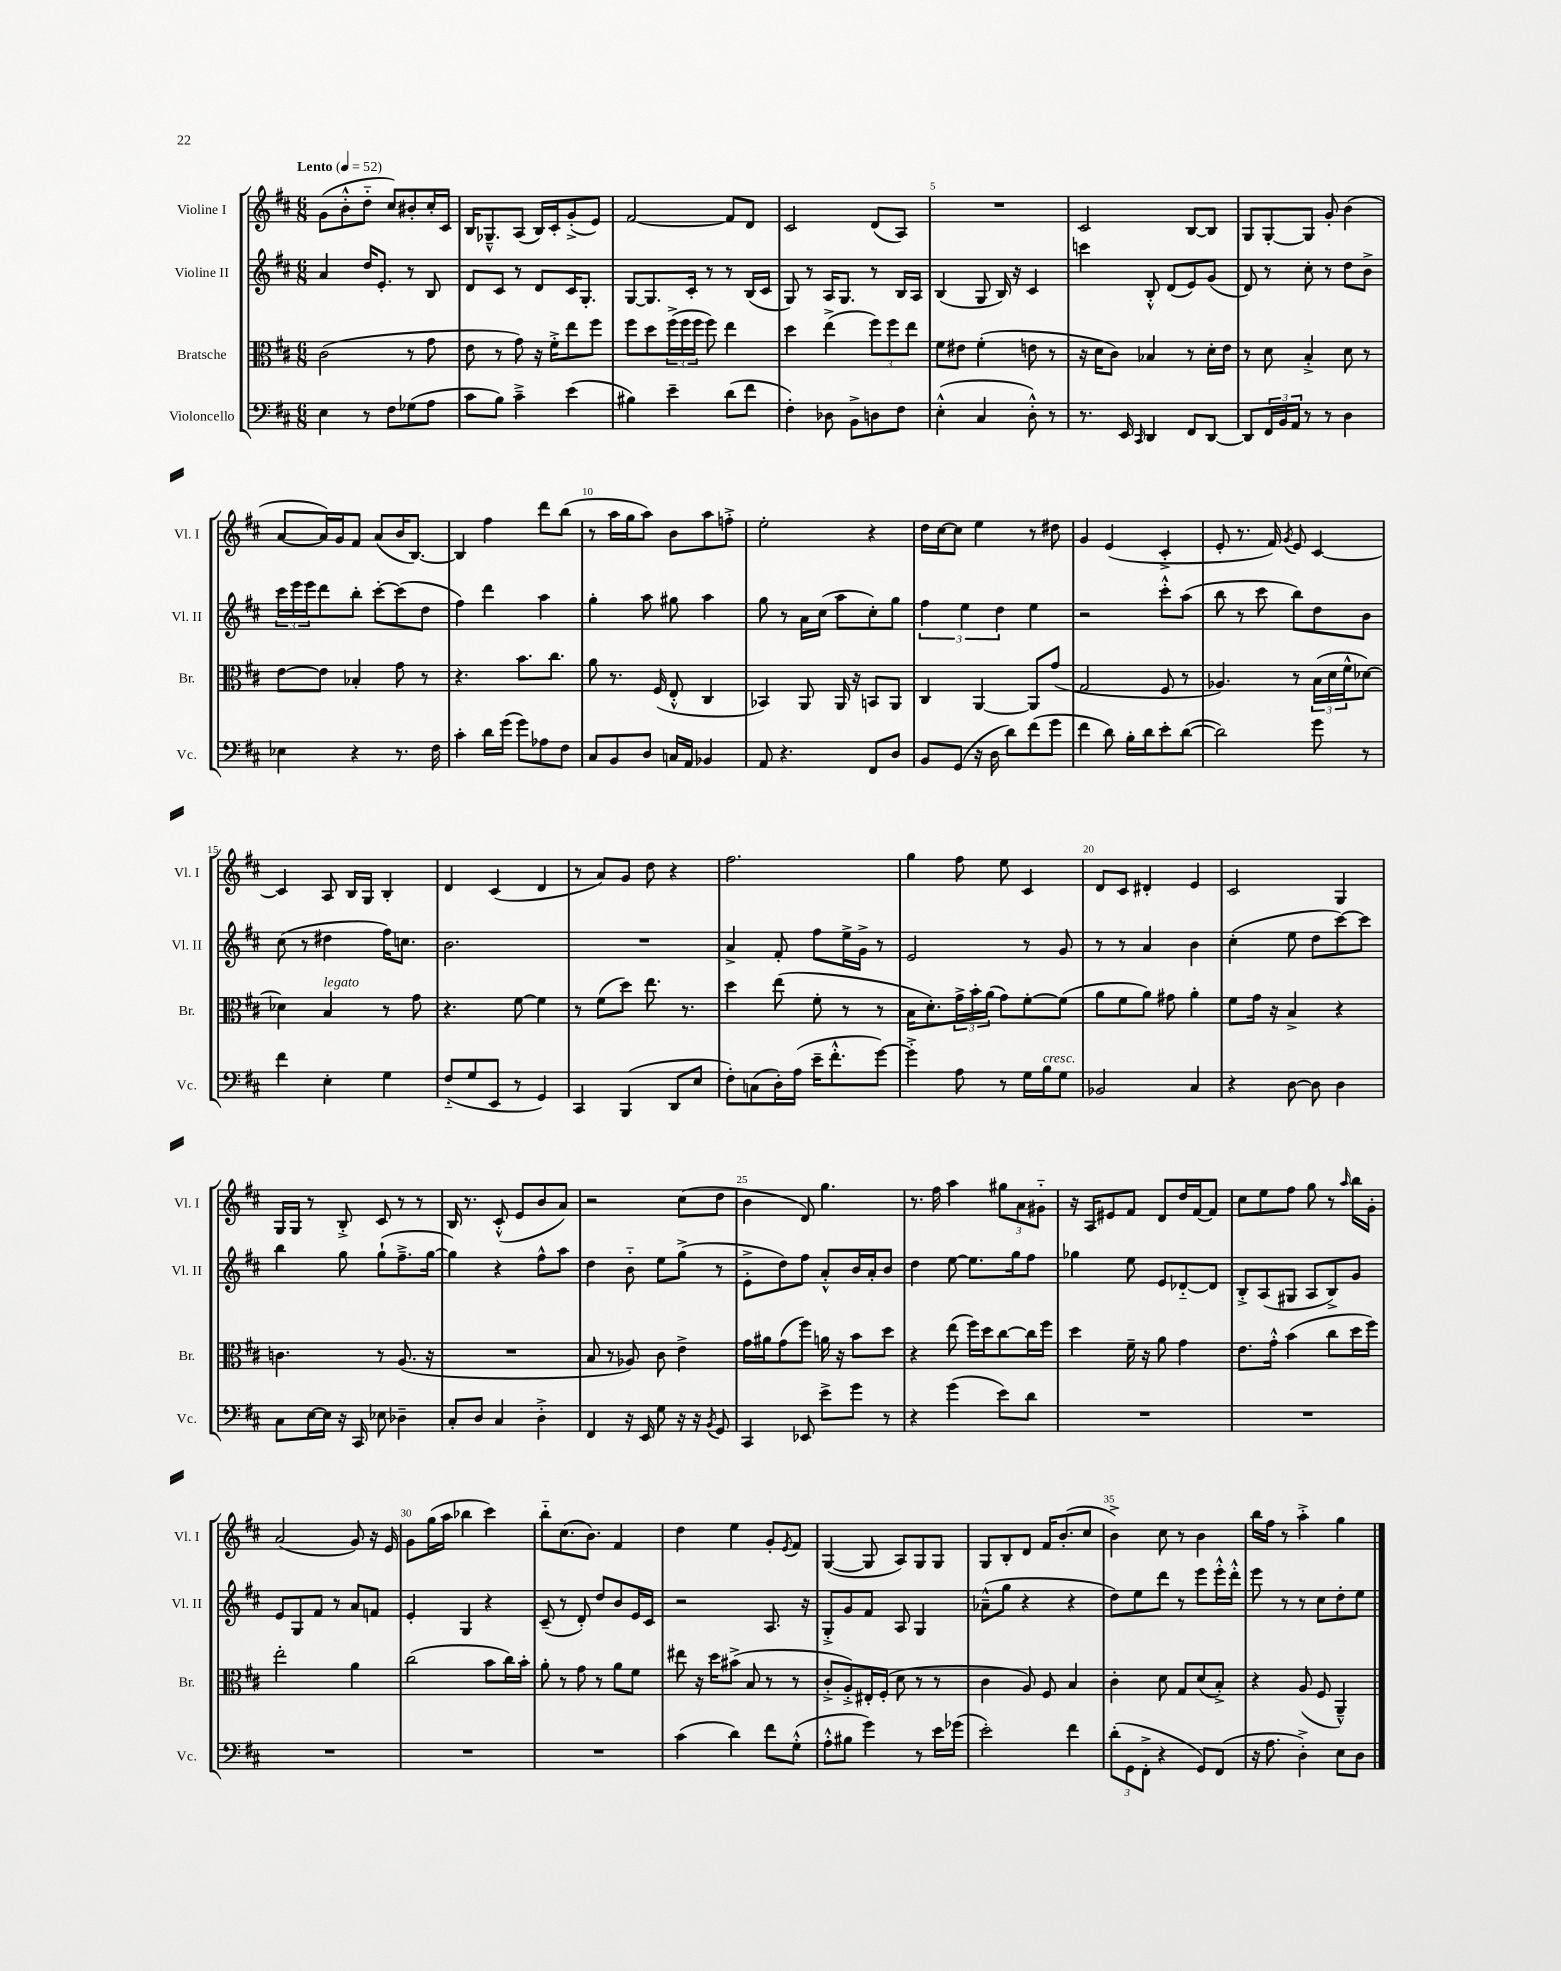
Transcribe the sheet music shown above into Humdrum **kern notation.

**kern	**kern	**kern	**kern
*part4	*part3	*part2	*part1
*staff4	*staff3	*staff2	*staff1
*I"Violoncello	*I"Bratsche	*I"Violine II	*I"Violine I
*I'Vc.	*I'Br.	*I'Vl. II	*I'Vl. I
*clefF4	*clefC3	*clefG2	*clefG2
*k[f#c#]	*k[f#c#]	*k[f#c#]	*k[f#c#]
*M6/8	*M6/8	*M6/8	*M6/8
*MM52	*MM52	*MM52	*MM52
=1	=1	=1	=1
!	!	!	!LO:TX:a:B:t=Lento
4E\	(2c#\	4a/	(8g\L
.	.	.	8b'^^\
8r	.	16dd/KL	8dd\J
.	.	8.e'/J	.
8F#\L	.	.	8cc#/L)
(8G-X\	8r	8r	8b#X'/
8A\J	8g\	8B/	16cc#'/L
.	.	.	16c#/JJ
=2	=2	=2	=2
8c#\L	8e\	8d/L	16B/KL
.	.	.	8.G-X~^^/
8B\J)	8r	8c#/J	.
4c#~^\	8g\)	8r	(8A/J
.	16r	8d/L	16B/LL)
.	16f#'^\KL	.	16c#'/J
(4e\	8ee\	16c#/K	(8g'^/
.	.	8.G'/J	.
.	8ff#\J	.	8e/J)
=3	=3	=3	=3
4B#X\)	8ff#\L	[8G/L	[2f#/
.	8dd\	8.G/]	.
4e~\	(24ff#^\L	.	.
.	24ff#\	.	.
.	.	16c#'/Jk	.
.	24ff#\JJ	.	.
.	8ff#\)	8r	.
(8d\L	4ee\	8r	8f#/L]
8f#\J	.	(16B/LL	8d/J
.	.	16c#/JJ	.
=4	=4	=4	=4
4F#'\)	4dd\	8G/)	2c#/
.	.	8r	.
8D-X\	(4ee^\	16A/KL	.
.	.	8.G/J	.
8BB^\L	.	.	.
8Dn\	12ff#\L)	8r	(8d/L
.	12ff#\	.	.
8F#\J	.	16B/LL	8A/J)
.	12ee\J	.	.
.	.	16A/JJ	.
=5	=5	=5	=5
(4E'^^\	8f#\L	(4B/	2.r
.	8e#X\J	.	.
4C#/	(4f#'\	8G/	.
.	.	16B/)	.
.	.	16r	.
8D'^^\)	8en\	4c#/	.
8r	8r	.	.
=6	=6	=6	=6
8.r	16r	4cccn\	2c#/
.	16d\KL	.	.
.	8c#\J)	.	.
16EE/	.	.	.
16qqCC#/	.	.	.
4DD/	4B-X/	8B'^^/	.
.	.	(8d/L	.
8FF#/L	8r	8e/)	[8B/L
[8DD/J	16d'\LL	(8g/J	8B/J]
.	16e\JJ	.	.
=7	=7	=7	=7
8DD/L]	8r	8d/)	8G/L
24FF#/L	8d\	8r	[8G'/
24BB/	.	.	.
24AA/JJ	.	.	.
8r	4B'^/	8cc#'\	8G/J]
8r	.	8r	8g'/
4D\	8d\	8dd\L	(4b\
.	8r	8b^\J	.
!!LO:LB:g=z
=8	=8	=8	=8
4E-X\	[8e\L	24ccc#\LL	[8a/L
.	.	24eee\	.
.	.	24eee\J	.
.	8e\J]	8ddd\	16a/L])
.	.	.	16g/J
4r	4B-X'/	8bb'\J	8f#/J
.	.	[8ccc#'\L	(8a/L
8.r	8g\	(8ccc#\]	16b/K
.	.	.	[8.B/J)
.	8r	8dd\J	.
16F#\	.	.	.
=9	=9	=9	=9
4c#'\	4.r	4ff#\)	4B/]
16d\LL	.	4ddd\	4ff#\
(16g\JJ	.	.	.
8g\L)	8.b\L	.	.
8A-X\	.	4aa\	8ddd\L
.	8.cc#\J	.	.
8F#\J	.	.	(8bb\J
=10	=10	=10	=10
8C#/L	8a\	4gg'\	8r
8BB/	8.r	.	16aa\LL
.	.	.	16gg\J
8D/J	.	8aa\	8aa\J)
.	(16F#/	.	.
16Cn/LL	8E'^^/	8gg#X\	8b\L
16AA/JJ	.	.	.
4BB-X/	4C#/	4aa\	8aa\
.	.	.	8ffn'^\J
=11	=11	=11	=11
8AA/	4BB-X/)	8gg\	2ee'\
4.r	.	8r	.
.	8AA/	16a\LL	.
.	.	(16cc#\JJ	.
.	16AA/	8aa\L	.
.	16r	.	.
8FF#/L	8BBn/L	8cc#'\)	4r
8D/J	8AA/J	8gg\J	.
=12	=12	=12	=12
8BB/L	4C#/	6ff#\	16dd\LL
.	.	.	[16cc#\J
(8GG/J	.	.	8cc#\J]
.	.	6ee\	.
16r	[4AA/	.	4ee\
16D\	.	.	.
.	.	6dd\	.
8d\L)	.	.	.
(8f#\	8AA/L]	4ee\	8r
8g\J	(8g/J	.	8dd#X\
=13	=13	=13	=13
4f#\	2G/	2r	4g/
8d\)	.	.	(4e/
16B'\LL	.	.	.
16d\J	.	.	.
8e'\	8F#/	8ccc#'^^\L	4c#'^/
([8d\J	8r	(8aa\J	.
=14	=14	=14	=14
2d\])	4.A-X/)	8bb\	8e'/
.	.	8r	8.r
.	.	8ccc#\	.
.	.	.	16f#/)
.	.	.	8qg/
.	8r	8bb\L)	8e/
8g\	(24B\LL	8dd\	[4c#/
.	24d\	.	.
.	24f#^^\J	.	.
8r	[8d-X\J)	8b\J	.
!!LO:LB:g=z
=15	=15	=15	=15
4f#\	4d-X\]	(8cc#\	4c#/]
.	.	8r	.
!	!LO:TX:a:i:t=legato	!	!
4E'\	4B/	4dd#X\	8A/
.	.	.	16B/LL
.	.	.	16G/JJ
4G\	8r	16ff#\KL)	4B'/
.	.	8.ccn\J	.
.	8g\	.	.
=16	=16	=16	=16
(8F#/L	4.r	2.b\	4d/
8G/	.	.	.
8EE/J	.	.	(4c#/
8r	[8f#\	.	.
4GG/)	4f#\]	.	4d/
=17	=17	=17	=17
4CC#/	8r	2.r	8r
.	(8f#\L	.	8a/L)
(4BBB/	8dd\J)	.	8g/J
.	8.ee\	.	8dd\
8DD/L	.	.	4r
.	8.r	.	.
8E/J	.	.	.
=18	=18	=18	=18
8F#'\L)	4dd\	4a^/	2.ff#\
(8Cn\	.	.	.
16D'\L)	(8ee\	8f#'/	.
(16A\JJ	.	.	.
16e~\KL	8f#'\	8ff#\L	.
8.f#'^^\	.	.	.
.	8r	16ee^\L	.
.	.	16g^\JJ	.
[8g\J)	8r	8r	.
=19	=19	=19	=19
4g'^\]	16B\KL	2e/	4gg\
.	8.d'\)	.	.
8A\	24g^\L	.	8ff#\
.	24b'\	.	.
.	(24a\JJ	.	.
8r	8g\L)	.	8ee\
16G\LL	[8f#'\	8r	4c#/
!LO:TX:a:i:t=cresc.	!	!	!
16B\J	.	.	.
8G\J	(8f#\J]	8g/	.
=20	=20	=20	=20
2BB-X/	8a\L	8r	8d/L
.	8f#\	8r	8c#/J
.	8a\J)	4a/	4d#X'/
.	8g#X\	.	.
4C#/	4a'\	4b\	4e/
=21	=21	=21	=21
4r	8f#\L	(4cc#'\	2c#/
.	16g\Jk	.	.
.	16r	.	.
[8D\	4B^/	8ee\	.
8D\]	.	8dd\L	.
4D\	4r	[8ccc#\)	4G/
.	.	8ccc#\J]	.
!!LO:LB:g=z
=22	=22	=22	=22
8C#\L	4.cn\	4bb\	16G/LL
.	.	.	16G/JJ
[16E\L	.	.	8r
16E\JJ]	.	.	.
16r	.	8gg\	8B'^/
16CC#/	.	.	.
8E-X\	8r	(8gg`\L	8c#/
4D-X~\	(8.A/	8.ff#~^\	8r
.	.	.	8r
.	16r	[16gg\Jk	.
=23	=23	=23	=23
8C#'/L	2.r	4gg\])	16B/
.	.	.	8.r
8D/J	.	.	.
4C#/	.	4r	(8c#'^^/
.	.	.	8e/L
4D'^\	.	8ff#^^\L	8b/
.	.	8aa\J	8a/J)
=24	=24	=24	=24
4FF#/	8B/	4dd\	2r
.	8r	.	.
16r	8A-X/)	8b\	.
16EE/	.	.	.
8G\	8c#\	8ee\L	.
16r	4e^\	(8gg^\J	(8cc#\L
16r	.	.	.
8qBB/	.	.	.
8GG/	.	8r	8dd\J
=25	=25	=25	=25
4CC#/	16g\LL	8e'^\L	4b\
.	16a#X\J	.	.
.	(8g\	8dd\)	.
8EE-X/	8ff#\J)	8ff#\J	8d/)
8e^\L	16an\	8a'^^/L	4.gg\
.	16r	.	.
8g\J	8b\L	16b/L	.
.	.	16a'/J	.
8r	8dd\J	8b/J	.
=26	=26	=26	=26
4r	4r	4dd\	8.r
.	.	.	16ff#\
(4g\	(8ee\	[8ee\	4aa\
.	16ff#\LL)	8.ee\L]	.
.	16dd\J	.	.
8e\L)	[8cc#\	.	12gg#X\L
.	.	16gg\k	.
.	.	.	12a\
8d\J	16cc#\L]	8ff#\J	.
.	.	.	12g#X\J
.	16ff#\JJ	.	.
=27	=27	=27	=27
2.r	4dd\	4gg-X\	16r
.	.	.	16A/KL
.	.	.	8e#X/
.	16f#~\	8ee\	8f#/J
.	16r	.	.
.	8a\	8e/L	8d/L
.	4g\	[8d-X/	16dd/L
.	.	.	[16f#/J
.	.	8d-/J]	8f#/J]
=28	=28	=28	=28
2.r	8.e\L	8B'^/L	8cc#\L
.	.	(8A/	8ee\
.	16g'^^\Jk	.	.
.	(4b\	8G#X/J	8ff#\J
.	.	8A/L	8gg\
.	8cc#\L	8B^/)	8r
.	.	.	16qqaa/
.	16dd\L	8g/J	16bb\LL
.	16ff#\JJ)	.	16g'\JJ
!!LO:LB:g=z
=29	=29	=29	=29
2.r	2ee'\	8e/L	(2a/
.	.	8G/	.
.	.	8f#/J	.
.	.	8r	.
.	4a\	8a/L	8g/)
.	.	8fn/J	16r
.	.	.	16e/
=30	=30	=30	=30
2.r	(2cc#\	4e'/	8g\L
.	.	.	(16gg\L
.	.	.	16aa\JJ
.	.	4G/	4bb-X\
.	8b\L	4r	4ccc#\)
.	16cc#\L)	.	.
.	16b'\JJ	.	.
=31	=31	=31	=31
2.r	8a'\	(8c#~/	8bb\L
.	8r	8r	(8.cc#\
.	8g\	8d'/)	.
.	.	.	8.b\J)
.	8r	8dd/L	.
.	8a\L	8b/	4f#/
.	8f#\J	16e/L	.
.	.	16c#/JJ	.
=32	=32	=32	=32
(4c#\	8ee#X\	2r	4dd\
.	16r	.	.
.	16dd\KL	.	.
4d\)	(8b#X^\J	.	4ee\
.	8B/	.	.
8f#\L	8r	8.A/	8g'/L
.	.	.	8qe/
(8G'^^\J	8r	.	8f#/J
.	.	16r	.
=33	=33	=33	=33
8A'^^\L	8c#'^/L	8G'^/L	([4G/
8B#X\J	8A'^/)	8g/	.
4g\)	16E#X'/L	8f#/J	8G/]
.	(16F#'/JJ	.	.
.	8d\	8A/	8A/L)
8r	8r	4G/	8G/
16e\LL	8r	.	8G/J
(16g-X\JJ	.	.	.
=34	=34	=34	=34
2e'\)	4c#\	(8a-X~^^\L	8G/L
.	.	8gg\J	8B'/
.	8A/)	4r	8d/J
.	8F#/	.	16f#/KL
.	.	.	(8.b'/
4f#\	4B/	4r	.
.	.	.	8cc#/J
=35	=35	=35	=35
(12d'\L	4c#'\	8dd\L)	4b^\)
12GG\	.	.	.
.	.	8ee\	.
12FF#'^\J	.	.	.
4r	8d\	8ddd\J	8cc#\
.	8G/L	8r	8r
8GG/L)	(8d/	8eee\L	4b\
(8FF#/J	8B'^/J)	16eee'^^\L	.
.	.	16ddd'^^\JJ	.
=36	=36	=36	=36
16r	4r	8eee\	16bb\LL
8.A\	.	.	16ff#\JJ
.	.	8r	8r
4D'^\)	(8A/	8r	4aa'^\
.	8F#/	8cc#\L	.
8E\L	4AA~^^/)	8dd'\	4gg\
8D\J	.	8ee\J	.
==	==	==	==
*-	*-	*-	*-
